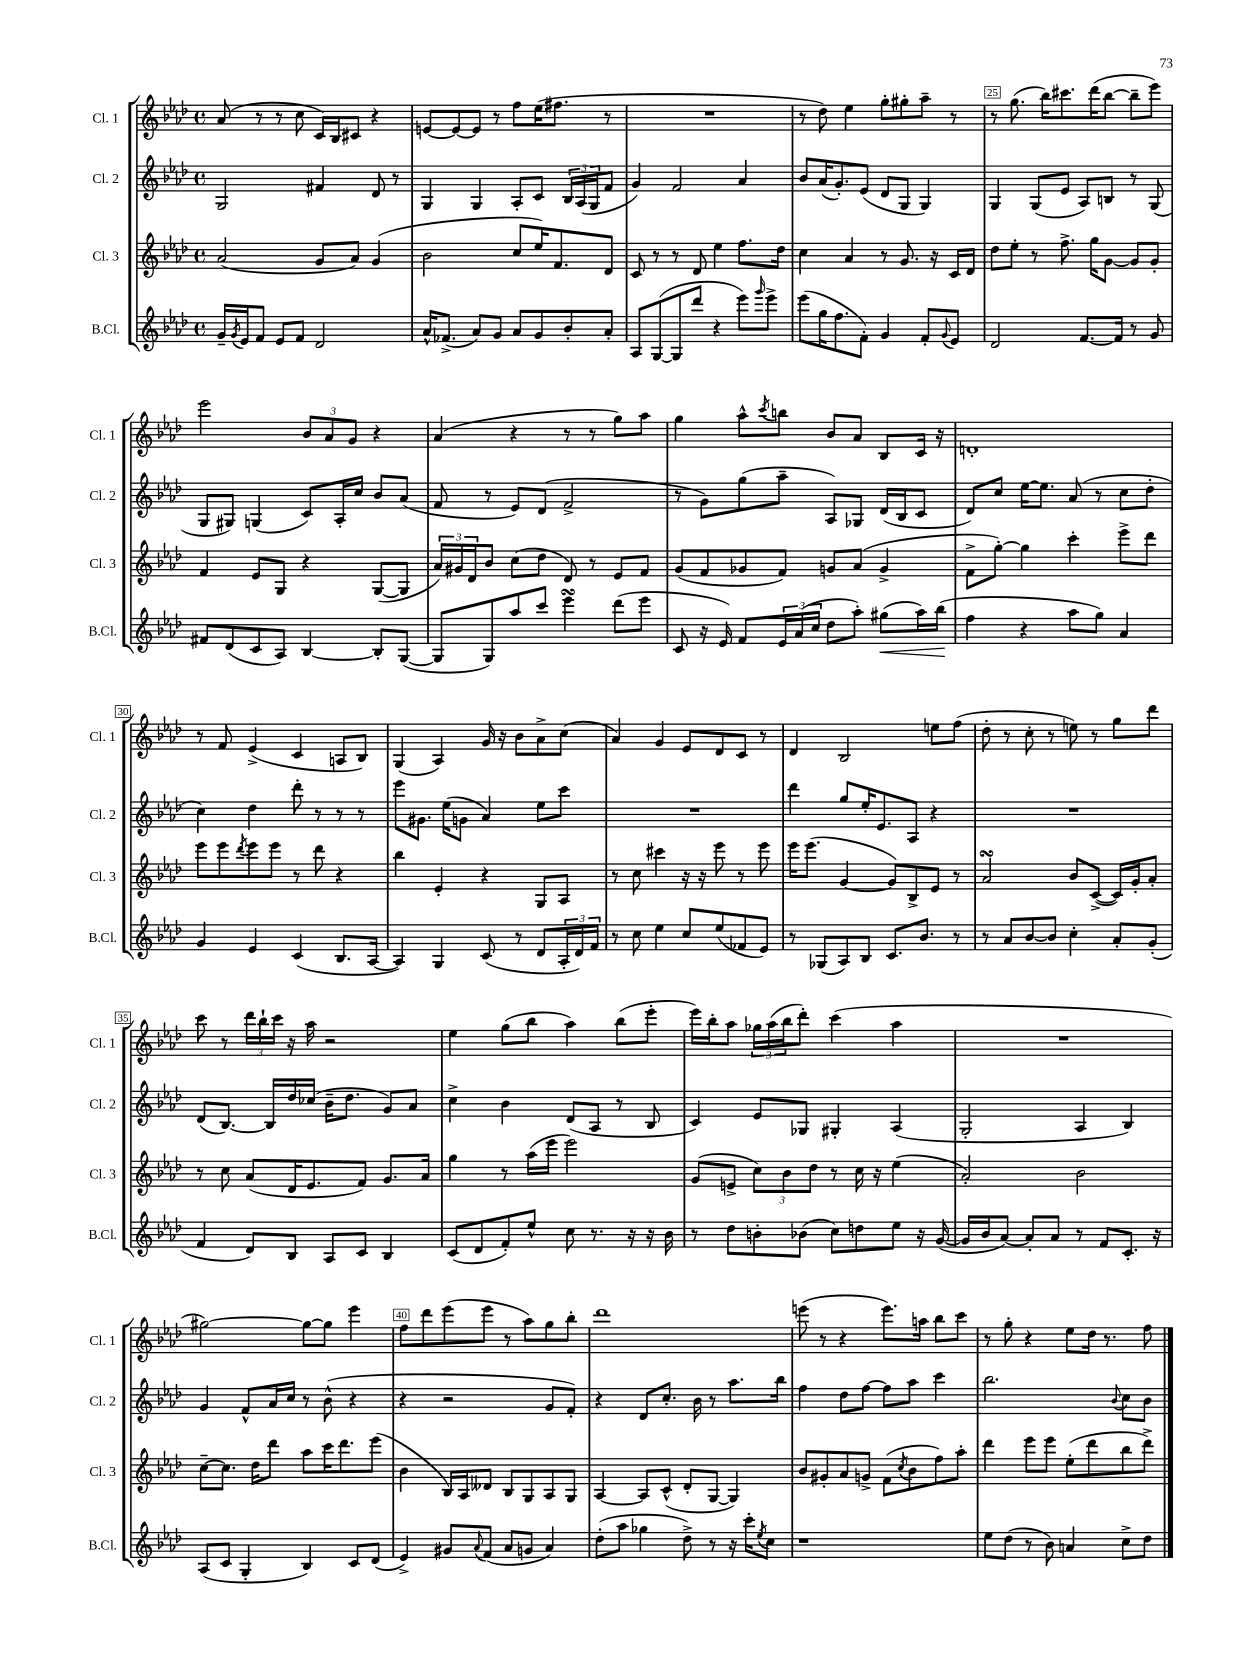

**kern	**kern	**kern	**kern
*staff4	*staff3	*staff2	*staff1
*clefG2	*clefG2	*clefG2	*clefG2
*k[b-e-a-d-]	*k[b-e-a-d-]	*k[b-e-a-d-]	*k[b-e-a-d-]
*M4/4	*M4/4	*M4/4	*M4/4
*met(c)	*met(c)	*met(c)	*met(c)
16g~	(2a-	2G	(8a-
8qg	.	.	.
16e-	.	.	.
8f	.	.	8r
8e-	.	.	8r
8f	.	.	8cc
2d-	8g	4f#	16c)
.	.	.	16B-
.	8a-)	.	8c#
.	(4g	8d-	4r
.	.	8r	.
=	=	=	=
16a-^^	2b-	4G	[8e
(8.f-^	.	.	.
.	.	.	8e_
8a-)	.	4G	8e]
8g	.	.	8r
8a-	8cc	8A-'	8ff
8g	16ee-)	8c	(16ee-
.	8.f	.	8.ff#
8b-'	.	24B-	.
.	.	(24A-	.
.	.	24G	.
8a-'	8d-	8f	8r
=	=	=	=
8A-	8c	4g)	1r
([8G	8r	.	.
8G]	8r	2f	.
8ddd-	8d-	.	.
4r	4ee-	.	.
8eee-)	8.ff	4a-	.
16qqggg	.	.	.
8eee-^	.	.	.
.	16dd-	.	.
=	=	=	=
(8eee-	4cc	8b-	8r
16gg	.	(16a-	8dd-)
8.ff	.	8.g')	.
.	4a-	.	4ee-
8f')	.	(8e-	.
4g	8r	8d-	8gg'
.	8.g	8G	8gg#'
8f'	.	4G)	8aa-~
.	16r	.	.
8qqg	.	.	.
8e-	16c	.	8r
.	16d-	.	.
=	=	=	=
2d-	8dd-	4G	8r
.	8ee-'	.	(8.gg
.	8r	(8G	.
.	.	.	16bb-)
.	8.ff^	8e-	8.ccc#
[8.f	.	8A-)	.
.	16gg	.	(16ddd-
.	[8g	8B	[8bb-
16f]	.	.	.
8r	8g]	8r	8bb-~]
8g	8g'	(8G	8eee-)
=	=	=	=
8f#	4f	8G	2eee-
(8d-	.	8G#)	.
8c	8e-	(4G	.
8A-)	8G	.	.
[4B-	4r	8c)	12b-
.	.	.	12a-
.	.	16A-'	.
.	.	.	12g
.	.	16cc	.
8B-']	([8G	8b-	4r
([8G	8G]	(8a-	.
=	=	=	=
8G]	24a-)	8f	(4a-
.	24g#	.	.
.	24d-	.	.
8G)	8b-	8r	.
8aa-	(8cc	8e-)	4r
8ccc	8dd-	(8d-	.
4eee-	8d-)	2f^	8r
.	8r	.	8r
(8ddd-	8e-	.	8gg)
8eee-	8f	.	8aa-
=	=	=	=
8c	(8g	8r	4gg
16r	8f	8g)	.
16e-)	.	.	.
8f	8g-	(8gg	8aa-^^
.	.	.	8qccc
24e-	8f)	8aa-~	8bb
(24a-	.	.	.
24cc	.	.	.
8dd-	8g	8A-)	8b-
8aa-')	(8a-	8G-	8a-
(8gg#	4g^	(16d-	8B-
.	.	16B-	.
16aa-)	.	8c	16c
(16bb-	.	.	16r
=	=	=	=
4ff	8f^	8d-)	1d'
.	[8gg')	8cc	.
4r	4gg]	[16ee-	.
.	.	8.ee-]	.
8aa-	4ccc'	(8a-	.
8gg)	.	8r	.
4a-	8eee-^	8cc	.
.	8ddd-	8dd-'	.
=	=	=	=
4g	8eee-	4cc)	8r
.	8eee-	.	8f
.	8qddd-	.	.
4e-	8eee-	4dd-	(4e-^
.	8eee-	.	.
(4c	8r	8ddd-'	4c
.	8ddd-	8r	.
8.B-	4r	8r	8A
.	.	8r	8B-)
[16A-	.	.	.
=	=	=	=
4A-])	4bb-	8eee-	(4G
.	.	8.g#	.
4G	4e-'	.	4A-)
.	.	(16ee-	.
.	.	8g	.
(8c	4r	4a-)	16g
.	.	.	16r
8r	.	.	8b-
8d-	8G	8ee-	8a-^
24A-'	8A-	8ccc	(8cc
24d-)	.	.	.
24f	.	.	.
=	=	=	=
8r	8r	1r	4a-)
8cc	8cc	.	.
4ee-	4ccc#	.	4g
8cc	16r	.	8e-
.	16r	.	.
(8ee-	8eee-	.	8d-
8f-	8r	.	8c
8e-)	8eee-	.	8r
=	=	=	=
8r	16eee-	4ddd-	4d-
.	(8.eee-	.	.
(8G-	.	.	.
8A-)	[4g	8gg	2B-
8B-	.	16ee-'	.
.	.	8.e-	.
8.c	8g])	.	.
.	8B-^	8A-	.
8.b-	.	.	.
.	8e-	4r	8ee
8r	8r	.	(8ff
=	=	=	=
8r	2a-	1r	8dd-'
8a-	.	.	8r
[8b-	.	.	8cc'
8b-]	.	.	8r
4cc'	8b-	.	8ee)
.	([8c^	.	8r
8a-'	16c])	.	8gg
.	16g'	.	.
(8g'	8a-'	.	8ddd-
=	=	=	=
4f	8r	(8d-	8ccc
.	8cc	[8.B-)	8r
8d-)	(8a-	.	24ddd-
.	.	.	24bb-`
.	.	16B-]	.
.	.	.	24ccc
8B-	16d-	16dd-	16r
.	8.e-	(16cc-	16aa-
8A-	.	16b-~	2r
.	.	8.dd-	.
8c	8f)	.	.
4B-	8.g	8g)	.
.	.	8a-	.
.	16a-	.	.
=	=	=	=
(8c	4gg	4cc^	4ee-
8d-	.	.	.
8f')	8r	4b-	(8gg
8ee-^^	(16aa-	.	8bb-
.	16eee-	.	.
8cc	2eee-)	(8d-	4aa-)
8.r	.	8A-	.
.	.	8r	(8bb-
16r	.	.	.
16r	.	8B-	8eee-'
16b-	.	.	.
=	=	=	=
8r	(8g	4c)	16eee-)
.	.	.	16bb-'
8dd-	8e^	.	8aa-
8b'	12cc)	8e-	24gg-
.	.	.	(24aa-
.	12b-	.	24bb-
(8b-	.	8G-	8ddd-')
.	12dd-	.	.
8cc)	8r	4G#'	(4ccc
8dd	16cc	.	.
.	16r	.	.
8ee-	(4ee-	(4A-	4aa-
16r	.	.	.
([16g	.	.	.
=	=	=	=
16g]	2a-')	2G'	1r
16b-	.	.	.
[8a-)	.	.	.
8a-']	.	.	.
8a-	.	.	.
8r	2b-	4A-	.
8f	.	.	.
8.c'	.	4B-)	.
16r	.	.	.
=	=	=	=
(8A-	[8cc~	4g	[2gg#)
8c	8.cc]	.	.
4G'	.	8f^^	.
.	16dd-	.	.
.	8ddd-	16a-	.
.	.	16cc	.
4B-)	8aa-	8r	8gg#_
.	16ccc	(8b-^^	8gg#]
.	8.ddd-	.	.
8c	.	4r	4eee-
(8d-	(8eee-	.	.
=	=	=	=
4e-^)	4b-	4r	8ff
.	.	.	8ddd-
8g#	16B-)	2r	(8eee-
.	16A-	.	.
8qqa-	.	.	.
(8f	8d--	.	8eee-
8a-	8B-	.	8r
8g	8G	.	8aa-)
4a-)	8A-	8g	8gg
.	8G	8f')	8bb-'
=	=	=	=
(8dd-'	[4A-	4r	1ddd-
8aa-	.	.	.
4gg-	8A-]	8d-	.
.	(8c^^	8.cc'	.
8dd-^)	8d-'	.	.
.	.	16b-	.
8r	[8G	8r	.
16r	4G])	8.aa-	.
16ccc'	.	.	.
8qee-	.	.	.
8cc	.	.	.
.	.	16bb-	.
=	=	=	=
1r	8b-	4ff	(8eee
.	8g#'	.	8r
.	8a-	8dd-	4r
.	8g^	[8ff	.
.	(8f	8ff]	8.eee)
.	8qcc	.	.
.	8b-	8aa-	.
.	.	.	16aa
.	8ff)	4ccc	8bb-
.	8aa-'	.	8ccc
=	=	=	=
8ee-	4ddd-	2.bb-	8r
(8dd-	.	.	8gg'
8r	8eee-	.	4r
8b-)	8eee-	.	.
4a	(8ee-'	.	8ee-
.	8ddd-	.	16dd-
.	.	.	8.r
.	.	8qqb-	.
8cc^	8bb-	8cc	.
8dd-	8ddd-^)	8b-	8ff
==	==	==	==
*-	*-	*-	*-
